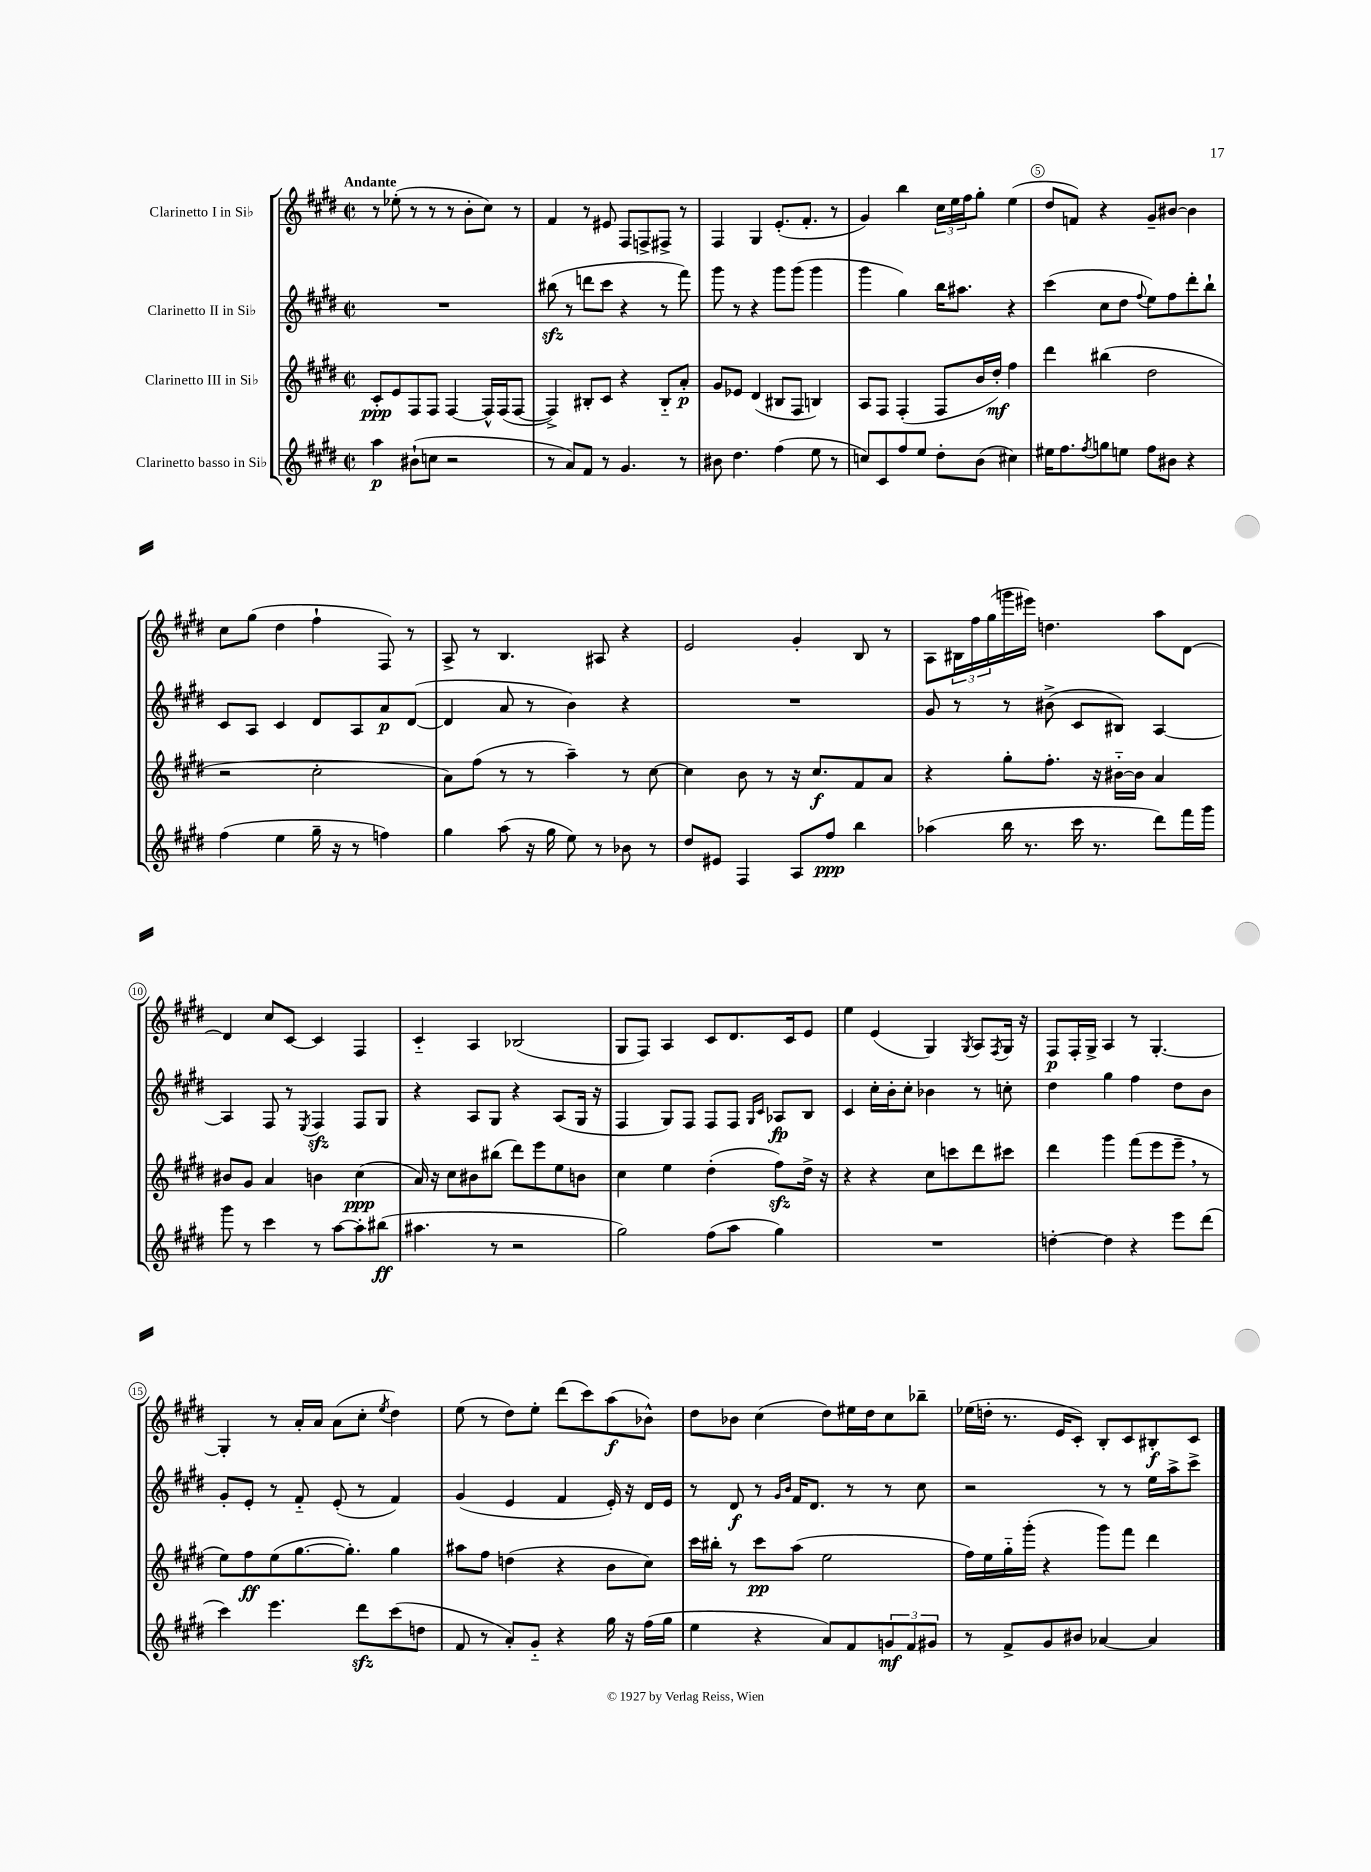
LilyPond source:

<<
\new StaffGroup <<
\new Staff = "s0" \with { instrumentName = "Clarinetto I in Sib" } {
    \clef treble \key e \major \defaultTimeSignature \time 2/2 \tempo "Andante"
    r8 ees''8-.( r8 r8 r8 b'8-. cis''8) r8 |
    fis'4 r8 eis'8 fis8 f8-> fis8-> r8 |
    fis4 gis4 e'8.-.( fis'8.-. r8 |
    gis'4) b''4 \tuplet 3/2 { cis''16 e''16 fis''16 } gis''8-. e''4( |
    dis''8 f'8) r4 gis'8-- bis'8~ bis'4 |
    cis''8 gis''8( dis''4 fis''4-! fis8) r8 |
    a8-> r8 b4. ais8 r4 |
    e'2 gis'4-. b8 r8 |
    a8 \tuplet 3/2 { bis16 fis''16 gis''16( } g'''16 eis'''16) d''4. a''8 dis'8~ |
    dis'4 cis''8 cis'8~ cis'4 fis4 |
    cis'4-_ a4 bes2( |
    gis8 fis8) a4 cis'8 dis'8. cis'16 e'8 |
    e''4 e'4( gis4) \acciaccatura { gis8 } a8 \acciaccatura { fis8 } gis16 r16 |
    fis8\p fis16-. gis16-> a4 r8 gis4.~-. |
    gis4-. r8 a'16-. a'16 a'8( cis''8-. \acciaccatura { e''8 } dis''4) |
    e''8( r8 dis''8) e''8-. dis'''8( cis'''8) a''8\f( bes'8-^) |
    dis''8 bes'8 cis''4( dis''8) eis''16 dis''16 cis''8 bes''8-- |
    ees''16( d''16-. r8. e'16 cis'8-.) b8-. cis'8 bis8-.\f cis'8 \bar "|." |
}
\new Staff = "s1" \with { instrumentName = "Clarinetto II in Sib" } {
    \clef treble \key e \major \defaultTimeSignature \time 2/2
    R1 |
    bis''8\sfz( r8 d'''8 cis'''8 r4 r8 fis'''8) |
    gis'''8 r8 r4 gis'''8 gis'''8( gis'''4 |
    gis'''4 gis''4) b''16 ais''8. r4 |
    cis'''4( cis''8 dis''8 \appoggiatura { fis''8 } e''8) fis''8 dis'''8-. b''8-! |
    cis'8 a8 cis'4 dis'8 a8 a'8\p dis'8~( |
    dis'4 a'8 r8 b'4) r4 |
    R1 |
    gis'8 r8 r8 bis'8->( cis'8 bis8) a4~ |
    a4 fis8 r8 \acciaccatura { e8 } fis4\sfz fis8 gis8 |
    r4 a8 gis8 r4 a8( gis16 r16 |
    fis4 gis8) fis8 fis8 fis8 \grace { gis16 cis'16 } aes8\fp b8 |
    cis'4 cis''16-. b'16-. cis''8-. bes'4 r8 c''8-. |
    dis''4 gis''4 fis''4 dis''8 b'8 |
    gis'8-. e'8-. r8 fis'8-_ e'8-.( r8 fis'4) |
    gis'4( e'4 fis'4 e'16-.) r16 dis'16 e'16 |
    r8 dis'8\f r8 \grace { gis'16 b'16 } fis'16 dis'8. r8 r8 cis''8 |
    r2 r8 r8 e''16 a''16-> cis'''8-> \bar "|." |
}
\new Staff = "s2" \with { instrumentName = "Clarinetto III in Sib" } {
    \clef treble \key e \major \defaultTimeSignature \time 2/2
    cis'8-.\ppp e'8 fis8 fis8 fis4~ fis16-^ fis16( fis8~ |
    fis4->) bis8-. cis'8 r4 bis8-_ a'8-.\p |
    gis'8 ees'8 dis'4( bis8 fis8 b4) |
    a8 fis8 fis4-.( fis8 b'16 dis''16-.\mf) fis''4 |
    dis'''4 bis''4( dis''2 |
    r2 cis''2-. |
    a'8) fis''8( r8 r8 a''4--) r8 cis''8~ |
    cis''4 b'8 r8 r16 cis''8.\f fis'8 a'8 |
    r4 gis''8-. fis''8.-. r16 bis'16~-_ bis'16 a'4 |
    bis'8 gis'8 a'4 b'4 cis''4\ppp( |
    a'16) r16 cis''8 bis'8 bis''8( dis'''8) e'''8 e''8 b'8 |
    cis''4 e''4 dis''4-.( fis''8\sfz) dis''16-> r16 |
    r4 r4 cis''8 c'''8 dis'''8 cis'''8 |
    dis'''4 gis'''4 fis'''8( e'''8 e'''8-- \breathe r8 |
    e''8) fis''8\ff e''8( gis''8.~ gis''8.-.) gis''4 |
    ais''8 fis''8 d''4( r4 b'8 cis''8) |
    cis'''16 bis''16-. r8 cis'''8\pp a''8( e''2 |
    fis''16) e''16 gis''16-_ gis'''16-.( r4 gis'''8) fis'''8 dis'''4 \bar "|." |
}
\new Staff = "s3" \with { instrumentName = "Clarinetto basso in Sib" } {
    \clef treble \key e \major \defaultTimeSignature \time 2/2
    a''4\p bis'8-!( c''8 r2 |
    r8 a'8) fis'8 r8 gis'4. r8 |
    bis'8 dis''4. fis''4( e''8 r8 |
    c''8) cis'8 fis''8 e''8 dis''8-. b'8( cis''4) |
    eis''16 fis''8. \acciaccatura { fis''8 } g''8 e''8 fis''8 bis'8 r4 |
    fis''4( e''4 gis''16-- r16 r8 f''4) |
    gis''4 a''8( r16 gis''16 e''8) r8 bes'8 r8 |
    dis''8 eis'8 fis4 a8 fis''8\ppp b''4 |
    aes''4( b''16 r8. cis'''16 r8. dis'''8) fis'''16 gis'''16 |
    gis'''8 r8 cis'''4 r8 a''8~ a''8-. bis''8\ff( |
    ais''4. r8 r2 |
    gis''2) fis''8( a''8 gis''4) |
    R1 |
    d''4~-. d''4 r4 e'''8 dis'''8( |
    cis'''4) e'''4. dis'''8\sfz cis'''8( d''8 |
    fis'8 r8 a'8-.) gis'8-_ r4 gis''16 r16 fis''16( gis''16 |
    e''4 r4 a'8) fis'8 \tuplet 3/2 { g'8\mf fis'8 gis'8 } |
    r8 fis'8-> gis'8 bis'8 aes'4~ aes'4 \bar "|." |
}
>>
>>
\layout { \context { \Score \override BarNumber.break-visibility = ##(#f #t #t) barNumberVisibility = #(every-nth-bar-number-visible 5) \override BarNumber.stencil = #(make-stencil-circler 0.1 0.3 ly:text-interface::print) } }
